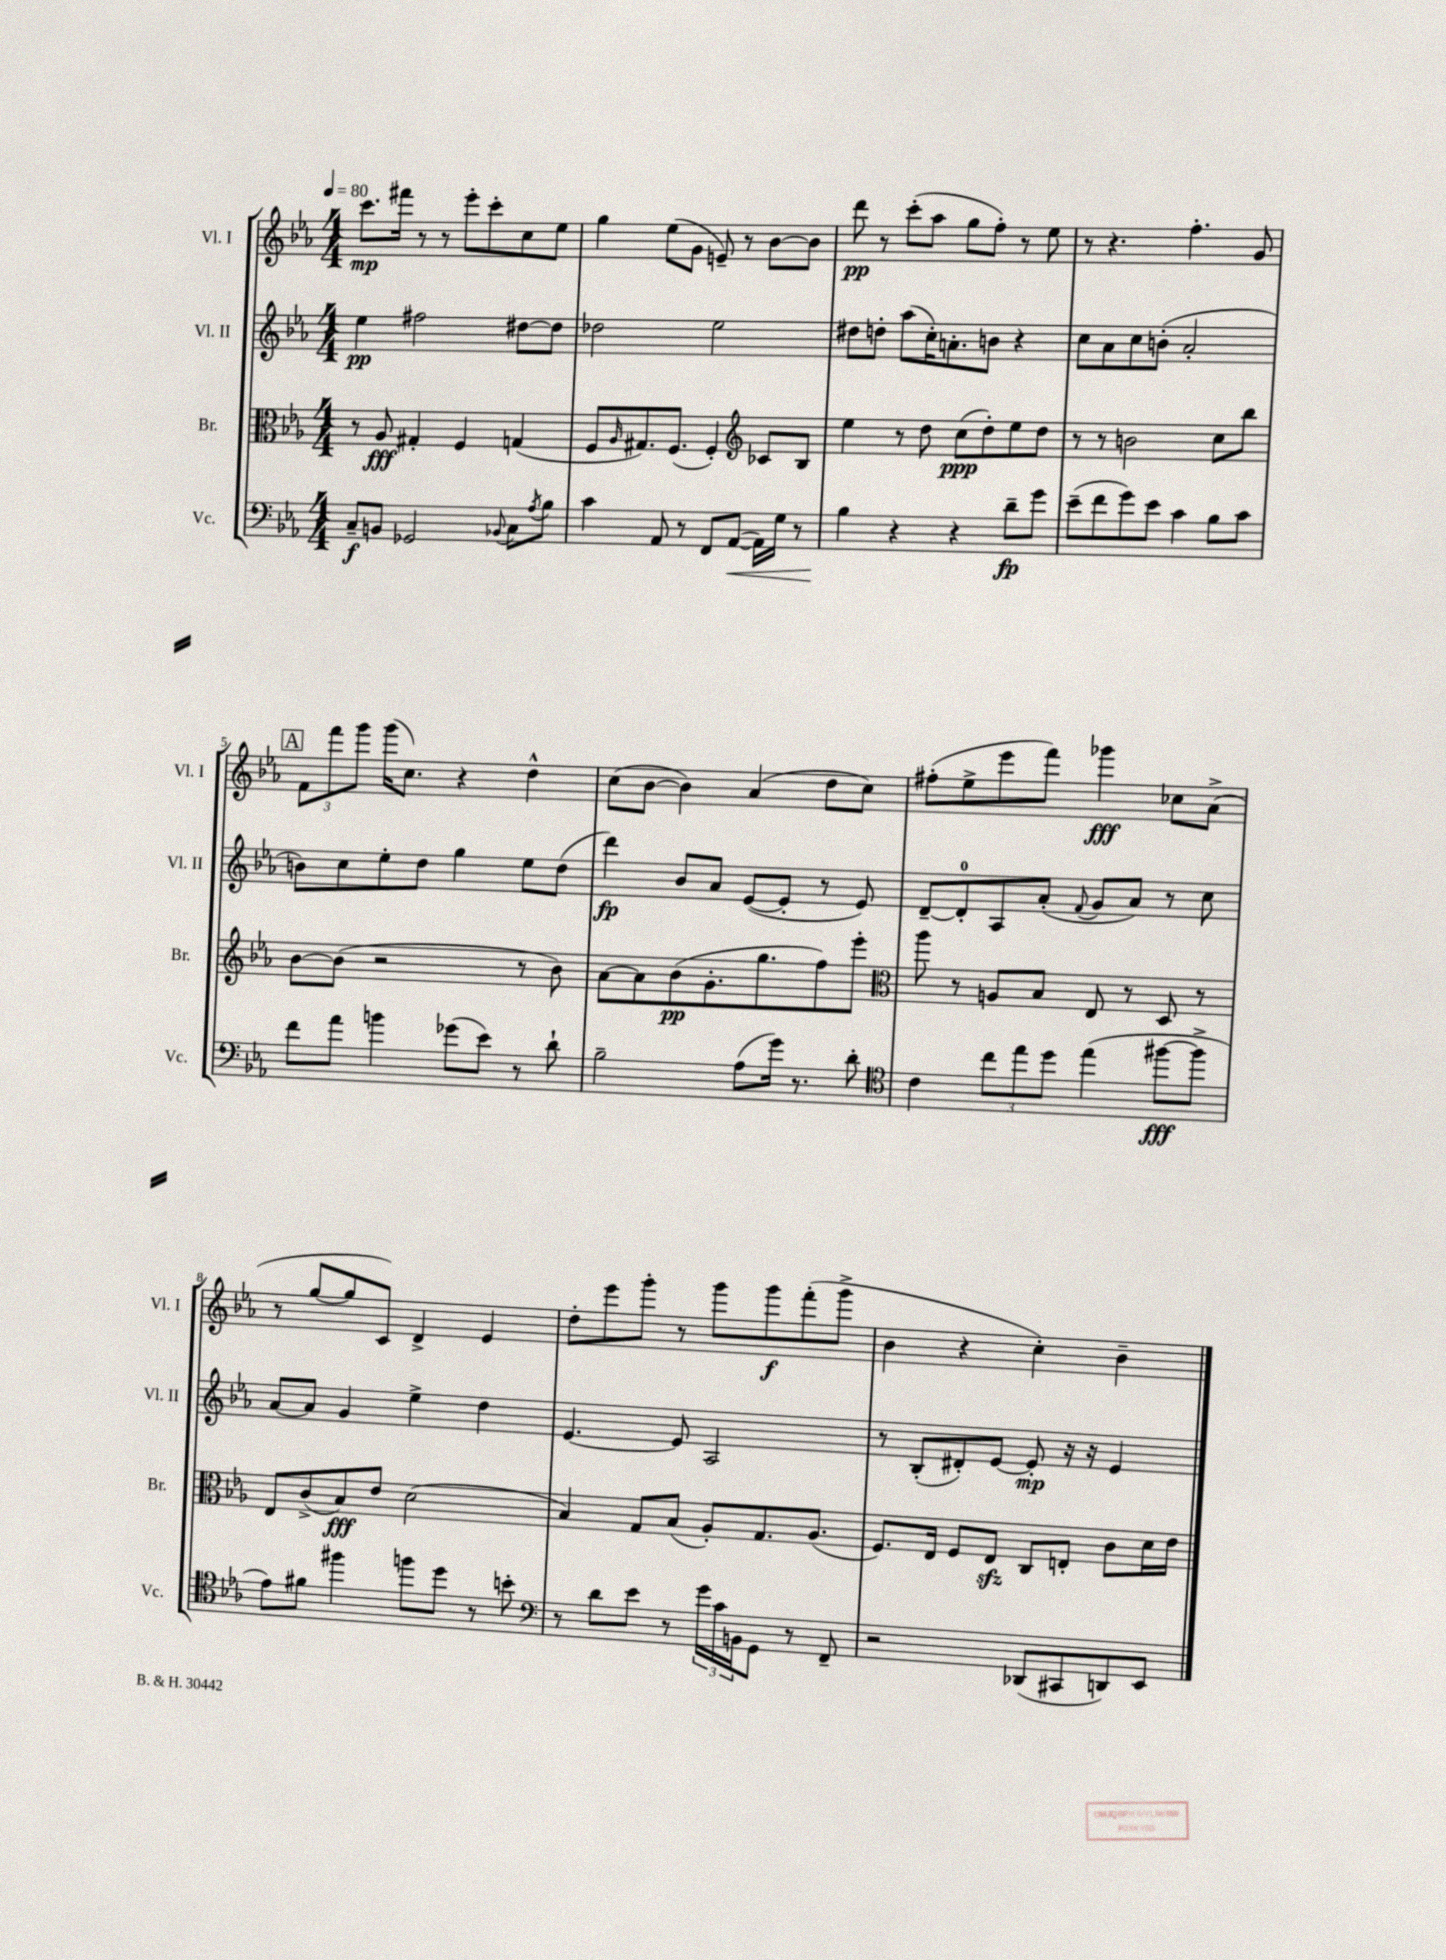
<<
\new StaffGroup <<
\new Staff = "s0" \with { instrumentName = "Vl. I" shortInstrumentName = "Vl. I" } {
    \clef treble \key ees \major \numericTimeSignature \time 4/4 \tempo 4 = 80
    c'''8.\mp fis'''16 r8 r8 ees'''8-. c'''8-. c''8 ees''8 |
    g''4 ees''8( g'8 e'8--) r8 bes'8~ bes'8 |
    d'''8\pp r8 c'''8-.( aes''8 g''8 f''8-.) r8 ees''8 |
    r8 r4. f''4.-. g'8 |
    \mark \markup { \box "A" } \tuplet 3/2 { f'8 f'''8 g'''8 } g'''16( c''8.) r4 d''4-^ |
    c''8( bes'8~ bes'4) aes'4( d''8 c''8) |
    fis''8-.( ees''8-> ees'''8 f'''8) ges'''4\fff ces''8 aes'8->( |
    r8 g''8~ g''8 c'8) d'4-> ees'4 |
    d''8-. ees'''8 g'''8-. r8 g'''8 g'''8\f f'''8-.( g'''8-> |
    bes'4 r4 c''4-.) bes'4-- \bar "|." |
}
\new Staff = "s1" \with { instrumentName = "Vl. II" shortInstrumentName = "Vl. II" } {
    \clef treble \key ees \major \numericTimeSignature \time 4/4
    ees''4\pp fis''2 dis''8~ dis''8 |
    des''2 ees''2 |
    dis''8 d''8-. aes''8( c''16-.) a'8.-. b'8 r4 |
    c''8 aes'8 c''8 b'8-.( aes'2-. |
    \mark \markup { \box "A" } b'8) c''8 ees''8-. d''8 g''4 ees''8 d''8( |
    d'''4\fp) bes'8 aes'8 ees'8~( ees'8-. r8 ees'8) |
    d'8~-- d'8-0-. aes8 aes'8-.( \appoggiatura { f'8 } g'8 aes'8) r8 c''8 |
    aes'8~ aes'8 g'4 ees''4-> d''4 |
    ees'4.~ ees'8 aes2 |
    r8 bes8-.( dis'8-.) ees'8~ ees'8-.\mp r16 r16 ees'4 \bar "|." |
}
\new Staff = "s2" \with { instrumentName = "Br." shortInstrumentName = "Br." } {
    \clef alto \key ees \major \numericTimeSignature \time 4/4
    r8 aes8\fff gis4-. f4 g4( |
    f8 \grace { aes16 } gis8.) f8.( f4-.) \clef treble ces'8 bes8 |
    ees''4 r8 d''8 c''8\ppp( d''8-.) ees''8 d''8 |
    r8 r8 b'2 c''8 bes''8 |
    \mark \markup { \box "A" } bes'8~ bes'8( r2 r8 bes'8) |
    aes'8~ aes'8 bes'8\pp( g'8.-. g''8. f''8) ees'''8-. |
    \clef alto aes''8 r8 a8 bes8 ees8 r8 d8 r8 |
    ees8 c'8->( bes8\fff) ees'8 d'2( |
    bes4) g8 bes8( aes8-.) g8. aes8.( |
    f8.) ees16 f8 ees8\sfz c8 e8-. c'8 d'16 ees'16 \bar "|." |
}
\new Staff = "s3" \with { instrumentName = "Vc." shortInstrumentName = "Vc." } {
    \clef bass \key ees \major \numericTimeSignature \time 4/4
    c8--\f b,8 ges,2 \appoggiatura { bes,8 } c8 \acciaccatura { aes8 } bes8 |
    c'4 aes,8 r8 f,8 aes,8~\<( aes,16) g16 r8 |
    bes4\! r4 r4 d'8--\fp g'8 |
    ees'8--( f'8 g'8) ees'8 c'4 bes8 c'8 |
    \mark \markup { \box "A" } f'8 aes'8 b'4 ges'8( ees'8) r8 d'8-! |
    bes2-- aes8( g'16) r8. d'8-. |
    \clef tenor c'4 \tuplet 3/2 { c''8 ees''8 d''8 } ees''4( fis''8~\fff fis''8-> |
    ees'8) fis'8 fis''4 f''8 d''8 r8 b'8-. |
    \clef bass r8 d'8 ees'8 r8 \tuplet 3/2 { g'16 c'16 b,16 } g,8 r8 f,8-- |
    r2 des,8( cis,8 d,8) ees,8 \bar "|." |
}
>>
>>
